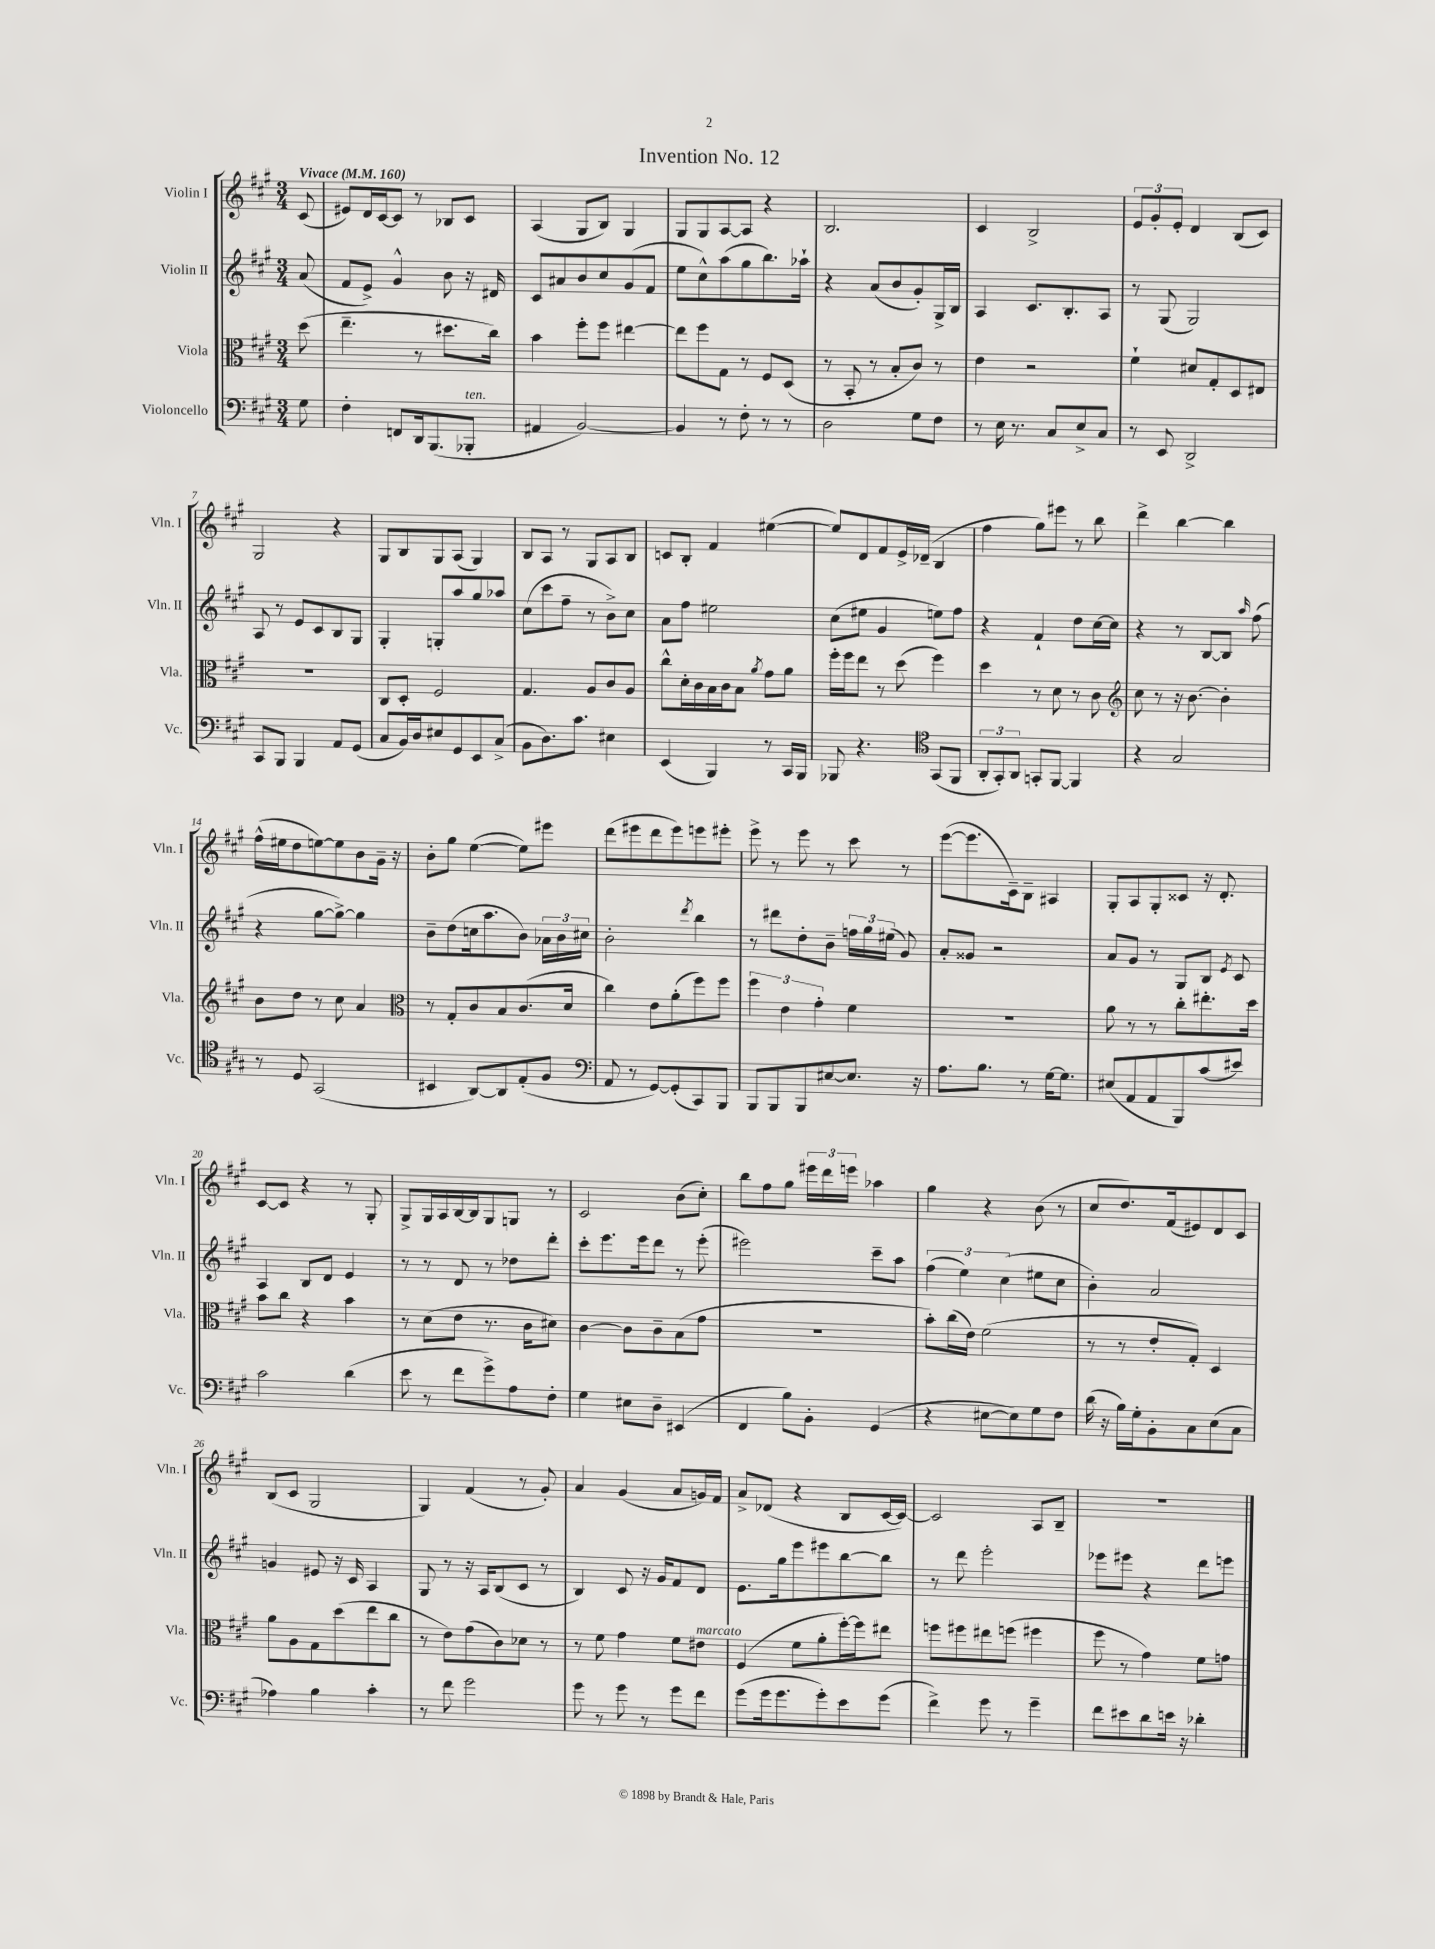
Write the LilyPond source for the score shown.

\header { title = "Invention No. 12" }
<<
\new StaffGroup <<
\new Staff = "s0" \with { instrumentName = "Violin I" shortInstrumentName = "Vln. I" } {
    \clef treble \key a \major \numericTimeSignature \time 3/4 \partial 8 \tempo "Vivace" 4 = 160
    \autoBeamOff cis'8( |
    eis'8[) d'16 cis'16~ cis'8] r8 bes8[ cis'8] |
    a4( gis8[ b8]) gis4 |
    gis8[ gis8 a8~ a8] r4 |
    b2. |
    cis'4 b2-> |
    \tuplet 3/2 { e'8[ gis'8-. e'8]-. } d'4 b8[( cis'8]) |
    gis2 r4 |
    gis8[ b8 gis8 a8]( gis4) |
    b8[ a8] r8 gis8[ a8 b8] |
    c'8[ b8]-. fis'4 eis''4~( |
    eis''8[) d'8 fis'8 e'16-> des'16]--( b4 |
    fis''4 gis''8[) eis'''8] r8 b''8 |
    d'''4-> b''4~ b''4 |
    fis''16[-^( eis''16 d''8 e''8~) e''8 b'8 gis'16]-- r16 |
    b'8[-. gis''8] e''4~( e''8[) eis'''8] |
    d'''8[( eis'''8 d'''8 eis'''8) e'''8 eis'''8]-. |
    e'''8-> r8 e'''8 r8 cis'''8 r8 |
    e'''8[~( e'''8. cis'16--) b8]-- ais4 |
    gis8[-. a8 gis8-. cisis'8] r16 d'8.-. |
    cis'8[~ cis'8] r4 r8 gis8-. |
    gis8[-> gis16 a16 b16~ b16 gis8 g8] r8 |
    cis'2 b'8[( cis''8]-.) |
    b''8[ fis''8 gis''8] \tuplet 3/2 { eis'''16[ d'''16 e'''16] } aes''4 |
    gis''4 r4 b'8( r8 |
    cis''8[ d''8.) fis'16( eis'8) d'8 cis'8] |
    b8[( cis'8] gis2 |
    gis4) fis'4( r8 gis'8-.) |
    a'4 gis'4( a'8[ g'16) fis'16] |
    a'8[-> des'8]( r4 b8[ cis'16~ cis'16]~) |
    cis'2 a8[ b8]-- |
    R2. \bar "|." |
}
\new Staff = "s1" \with { instrumentName = "Violin II" shortInstrumentName = "Vln. II" } {
    \clef treble \key a \major \numericTimeSignature \time 3/4 \partial 8
    \autoBeamOff a'8( |
    fis'8[ e'8]->) gis'4-^ b'8 r16 dis'16 |
    cis'8[ ais'8 b'8 cis''8 gis'8( fis'8] |
    e''8[ cis''8-^) a''8( gis''8 b''8.) aes''16]-! |
    r4 a'8[( b'8 gis'8-.) gis16-> b16] |
    a4 cis'8.[ b8.-. a8] |
    r8 gis8( gis2) |
    a8 r8 e'8[ cis'8 b8 gis8] |
    gis4-. g8[-. a''8 gis''8 aes''8] |
    cis''8[( cis'''8 fis''8]-- r8 b'8[->) cis''8] |
    a'8[ fis''8] eis''2 |
    cis''8[( eis''8] gis'4 e''8[) fis''8] |
    r4 fis'4-! d''8[ cis''16~ cis''16] |
    r4 r8 b8[~ b8] \grace { a''16 } fis''8( |
    r4 gis''8[~ gis''8]~->) gis''4 |
    b'8[-- d''8( c''16 a''8. b'8]) \tuplet 3/2 { aes'16[ b'16 cis''16] } |
    b'2-. \acciaccatura { d'''8 } b''4 |
    r8 dis'''8[ d''8-. b'8]-- \tuplet 3/2 { f''16[ gis''16 eis''16]( } gis'8) |
    a'8[-. gisis'8] r2 |
    a'8[ gis'8] r8 gis8[ b8] \acciaccatura { e'8 } cis'8 |
    a4 b8[ d'8] e'4 |
    r8 r8 d'8 r8 des''8[ d'''8]-. |
    cis'''8[-. e'''8. e'''16 d'''8] r8 e'''8-.( |
    eis'''2) cis'''8[-- a''8] |
    \tuplet 3/2 { fis''4( e''4) cis''4( } eis''8[ cis''8] |
    b'4-.) a'2 |
    g'4 eis'8 r16 cis'16 a4 |
    gis8 r8 r16 a16[ b8( cis'8] r8 |
    b4) cis'8 r16 gis'16[ fis'8 d'8] |
    e'8.[ gis''16 e'''8 eis'''8 b''8~ b''8] |
    r8 d'''8 e'''2-. |
    ees'''8[ eis'''8] r4 d'''8[ e'''8] \bar "|." |
}
\new Staff = "s2" \with { instrumentName = "Viola" shortInstrumentName = "Vla." } {
    \clef alto \key a \major \numericTimeSignature \time 3/4 \partial 8
    \autoBeamOff d''8( |
    e''4.-- r8 dis''8.[ cis''16]) |
    b'4 fis''8[-. fis''8] eis''4~ |
    eis''8[ fis''8 gis8] r8 fis8[ d8]( |
    r8 b,8-. r8 b8[-. cis'8]) r8 |
    e'4 r2 |
    fis'4-! dis'8[ gis8-. d8 eis8] |
    R2. |
    cis8[ d8]-. fis2 |
    gis4. a8[ cis'8 a8] |
    cis''8[-^ d'16-. cis'16 b16 cis'16 b8] \acciaccatura { a'8 } gis'8[ a'8] |
    fis''16[-. fis''16 e''8] r8 d''8( fis''4) |
    d''4 r8 d'8 r8 cis'8 |
    \clef treble cis''8 r8 r16 b'8.~ b'4-. |
    b'8[ d''8] r8 cis''8 a'4 |
    \clef alto r8 gis8[-. cis'8 b8 cis'8.( d'16] |
    cis''4) e'8[ a'8-.( fis''8) fis''8] |
    \tuplet 3/2 { fis''4 e'4 gis'4-. } fis'4 |
    R2. |
    a'8 r8 r8 cis''8[-. eis''8.-. d''16] |
    b'8[ cis''8] r4 b'4 |
    r8 d'8[( e'8] r8. cis'16[ dis'8]) |
    cis'4~ cis'8[ cis'8-- b8( gis'8] |
    R2. |
    b'8[-.) cis''16( e'16]) fis'2( |
    r8 r8 e'8[-. gis8]-.) d4 |
    a'8[ a8 gis8 d''8( e''8 cis''8] |
    r8 e'8[) gis'8( cis'8) des'8] r8 |
    r8 fis'8 gis'4 fis'8[ eis'8]^\markup { \italic "marcato" } |
    fis4( fis'8[ a'8-. fis''16~-.) fis''16 eis''8] |
    f''8[ fis''8 eis''8 f''8]( fis''4 |
    fis''8 r8 gis'4) fis'8[ g'8] \bar "|." |
}
\new Staff = "s3" \with { instrumentName = "Violoncello" shortInstrumentName = "Vc." } {
    \clef bass \key a \major \numericTimeSignature \time 3/4 \partial 8
    \autoBeamOff gis8 |
    fis4-. f,8[ d,16 b,,8.( bes,,8]-.^\markup { \italic "ten." } |
    ais,4 b,2~) |
    b,4 r8 fis8-. r8 r8 |
    d2 gis8[ fis8] |
    r8 e16 r8. cis8[ e8-> cis8] |
    r8 e,8 d,2-> |
    cis,8[ b,,8] b,,4 a,8[ gis,8]( |
    cis8[ b,16) d16 eis8 gis,8 e,8 cis8]->( |
    b,8[ d8.) cis'8.] eis4 |
    e,4( b,,4) r8 cis,16[ b,,16] |
    bes,,8 r4. \clef tenor gis,8[( fis,8] |
    \tuplet 3/2 { a,8[-. gis,8-.) a,8] } g,8[-. fis,8]~ fis,4 |
    r4 gis2 |
    r8 d8 gis,2( |
    bis,4 a,8[~) a,8 e8-.( fis8] |
    \clef bass a,8 r8 gis,8[~) gis,8-.( cis,8) b,,8] |
    b,,8[ b,,8 b,,8 eis8~ eis8.] r16 |
    a8.[ b8.] r8 gis16[~ gis8.] |
    eis8[( a,8 a,8 b,,8) cis'8( eis'8]) |
    cis'2 d'4( |
    e'8 r8 fis'8[ gis'8->) a8 fis8]-. |
    gis4 eis8[ d8]-- eis,4( |
    fis,4 b8[) b,8]-. gis,4( |
    r4 eis8[~ eis8) gis8 fis8] |
    d'16( r16 b16[) gis16-. b,8-. cis8 e8( cis8] |
    aes4) b4 cis'4-. |
    r8 fis'8 gis'2 |
    gis'8 r8 gis'8 r8 gis'8[ fis'8] |
    gis'8[( gis'16 gis'8. gis'8-.) e'8 gis'8]( |
    fis'4->) gis'8 r8 gis'4-- |
    fis'8[ eis'8 d'8 e'16] r16 des'4-. \bar "|." |
}
>>
>>
